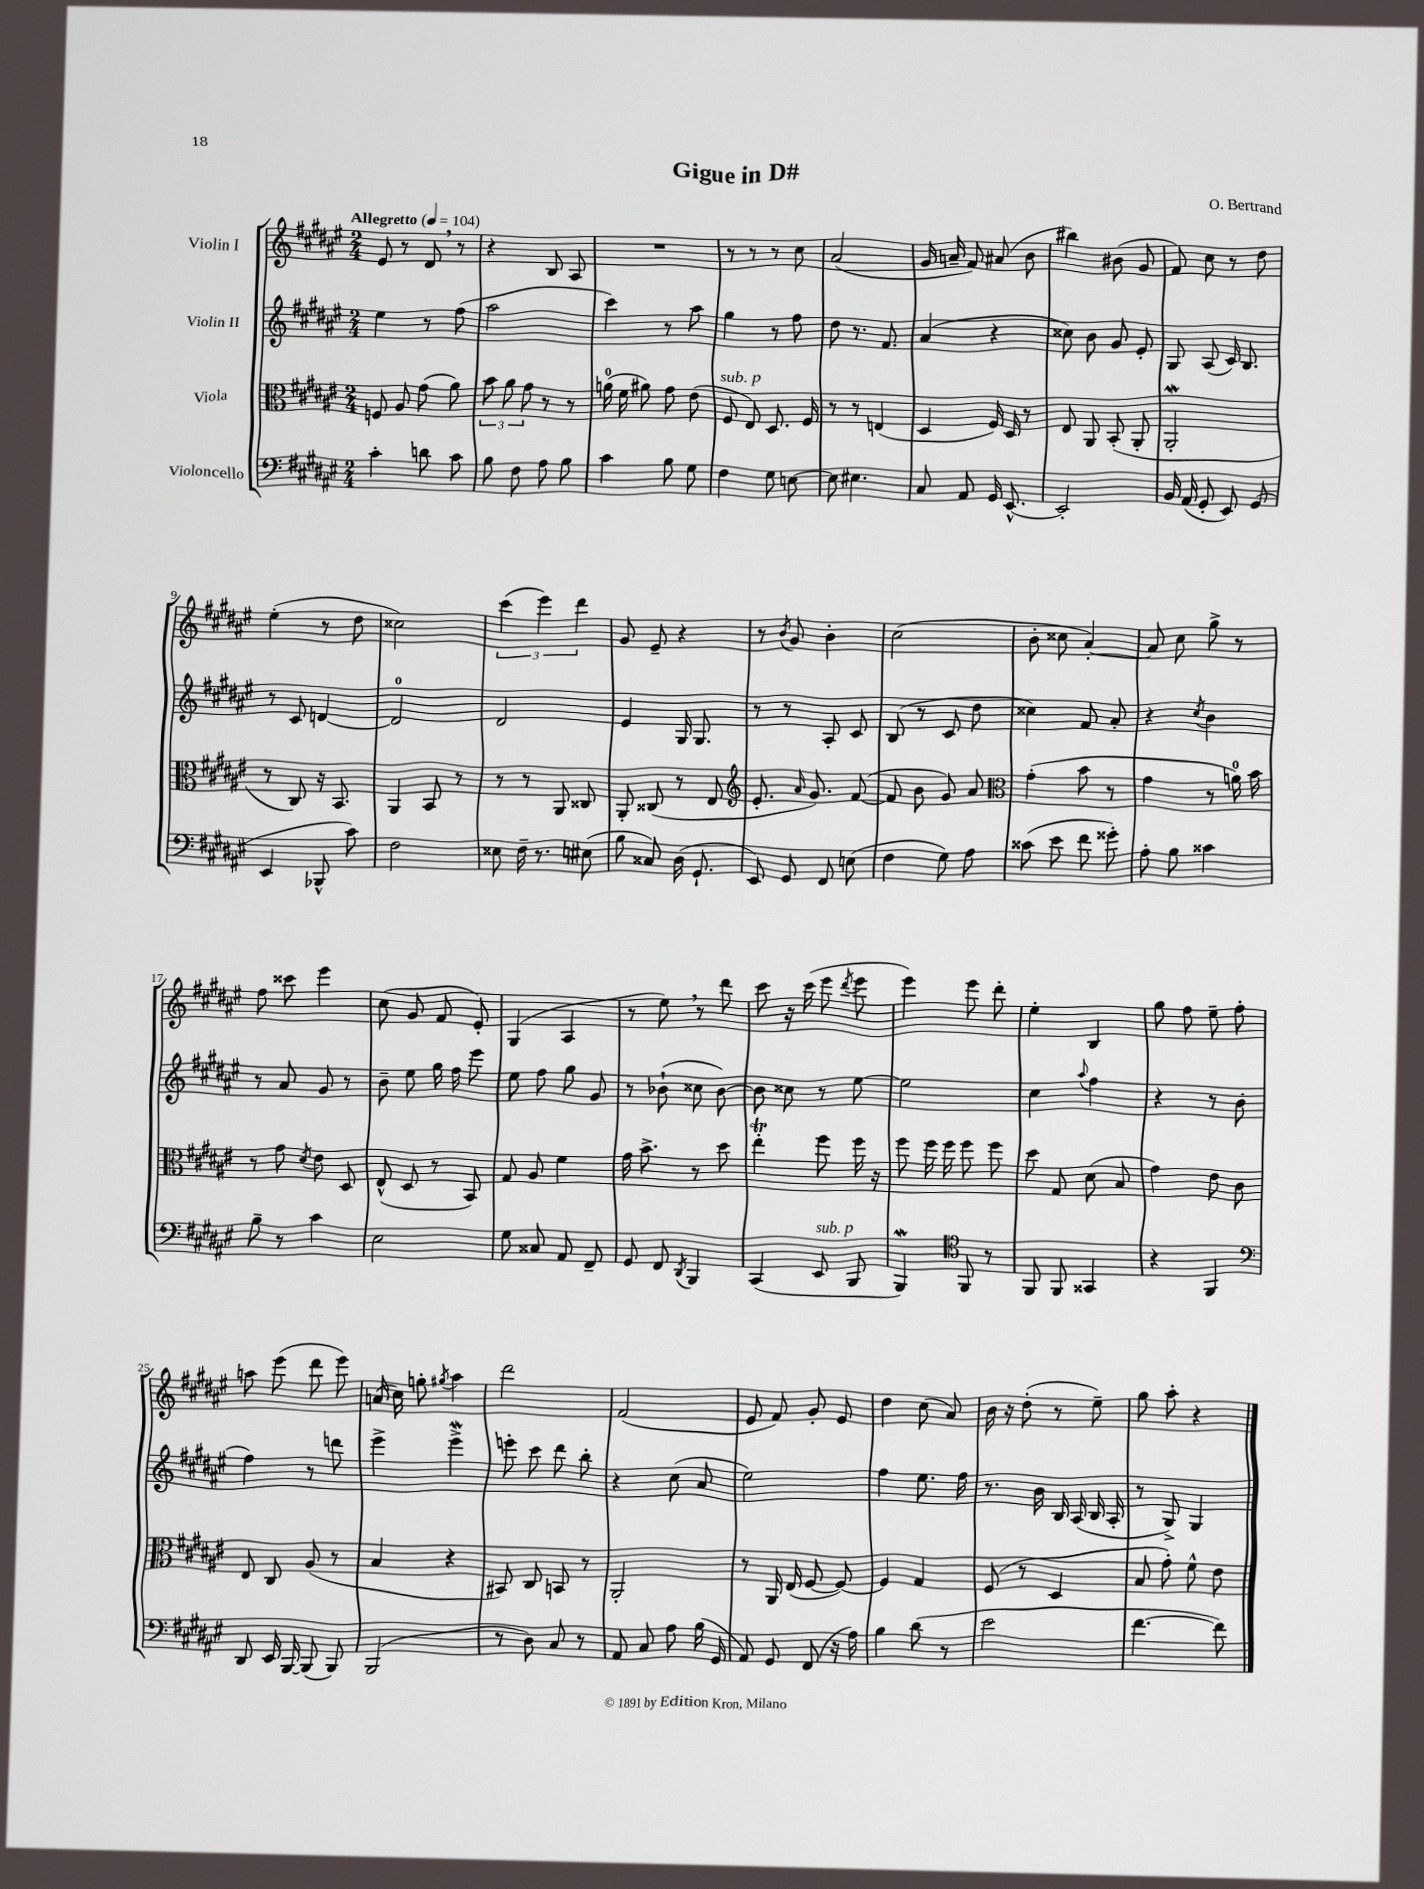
\header { title = "Gigue in D#" composer = "O. Bertrand" }
<<
\new StaffGroup <<
\new Staff = "s0" \with { instrumentName = "Violin I" } {
    \clef treble \key fis \major \numericTimeSignature \time 2/4 \tempo "Allegretto" 4 = 104
    \autoBeamOff eis'8 r8 dis'8 \breathe r8 |
    r4 b8 ais8 |
    R2 |
    r8 r8 r8 cis''8 |
    ais'2( |
    gis'16 a'16-- fis'8) ais'8( b'8 |
    bis''4) bis'8( gis'8 |
    fis'8) cis''8 r8 dis''8 |
    eis''4-.( r8 dis''8 |
    cisis''2) |
    \tuplet 3/2 { cis'''4( eis'''4) dis'''4 } |
    gis'8 eis'8-- r4 |
    r8 \acciaccatura { b'8 } gis'8 b'4-. |
    cis''2( |
    b'8-. cisis''8 ais'4~-.) |
    ais'8 cis''8 gis''8-> r8 |
    fis''8 cisis'''8 eis'''4 |
    cis''8( gis'8 fis'8 eis'8-.) |
    gis4( ais4 |
    r8 eis''8) \breathe r8 dis'''8 |
    cis'''8 r16 cis'''16( eis'''8 \acciaccatura { dis'''8 } eis'''8 |
    eis'''4) eis'''8 dis'''8-. |
    eis''4-. b4 |
    gis''8 fis''8 eis''8-- fis''8-. |
    a''8 eis'''8( dis'''8 eis'''8) |
    a'16( cis''16) g''8-. \acciaccatura { gis''8 } ais''4 |
    dis'''2 |
    fis'2( |
    eis'8 fis'8) gis'8-. eis'8 |
    dis''4 cis''8( ais'8) |
    b'16 r16 dis''8-.( r8 eis''8--) |
    gis''8 ais''8-. r4 \bar "|." |
}
\new Staff = "s1" \with { instrumentName = "Violin II" } {
    \clef treble \key fis \major \numericTimeSignature \time 2/4
    \autoBeamOff eis''4 r8 fis''8( |
    ais''2 |
    cis'''4) r8 ais''8 |
    gis''4 r8 fis''8 |
    dis''8 r8. fis'8. |
    ais'4( r4 |
    cisis''8) b'8 gis'8 eis'8-. |
    gis8 ais8( cis'16) b8. |
    r8 cis'8 d'4~ |
    d'2-0 |
    dis'2 |
    eis'4 gis16 gis8. |
    r8 r8 ais8-. cis'8 |
    b8( r8 cis'8 dis''8 |
    cisis''4) fis'8 ais'8-. |
    r4 \acciaccatura { cis''8 } b'4 |
    r8 ais'8 gis'8 r8 |
    b'8-- eis''8 gis''16 fis''16 eis'''8 |
    eis''8 fis''8 gis''8 gis'8 |
    r8 bes'8-!( cisis''8 bes'8~) |
    bes'8 cisis''8 r8 eis''8~ |
    eis''2 |
    cis''4 \appoggiatura { ais''8 } fis''4 |
    r4 r8 b'8( |
    fis''4) r8 d'''8 |
    eis'''4-> eis'''4->\mordent |
    e'''8-. cis'''8 dis'''8 b''8-. |
    r4 cis''8( ais'8 |
    eis''2) |
    fis''4 eis''8. fis''16 |
    r8. b'16 b16 ais16( b16 ais16-. |
    r8 gis8->) gis4 \bar "|." |
}
\new Staff = "s2" \with { instrumentName = "Viola" } {
    \clef alto \key fis \major \numericTimeSignature \time 2/4
    \autoBeamOff f8 ais8 gis'8( ais'8) |
    \tuplet 3/2 { b'8 ais'8 gis'8 } r8 r8 |
    a'16-0( fis'16 ais'8) gis'8 eis'8( |
    fis8^\markup { \italic "sub. p" } eis8) dis8. fis16 |
    r8 r8 e4( |
    dis4 fis16) dis16 r8 |
    eis8 ais,8 b,8-.( ais,8-. |
    ais,2-.\mordent |
    r8 cis8) r16 b,8. |
    ais,4 b,8 r8 |
    r8 r8 ais,8 cisis8 |
    ais,8-. cisis8( r8 eis8 |
    \clef treble eis'8.-. \grace { ais'16 } gis'8.) fis'8~( |
    fis'8 b'8 gis'8) ais'8 |
    \clef alto gis'4-.( b'8 r8 |
    gis'4 r8 a'16-0) b'16 |
    r8 gis'8 \acciaccatura { dis'8 } eis'8 dis8 |
    eis8-^( dis8 r8 b,8) |
    gis8 ais8 fis'4 |
    gis'16 b'8.-> r8 dis''8 |
    eis''4-.\trill fis''8 fis''16 r16 |
    fis''8 fis''16 fis''16 fis''8 fis''8 |
    dis''8 gis8 dis'8( b8 |
    gis'4) eis'8 cis'8 |
    eis8 cis8 ais8( r8 |
    b4 r4 |
    bis,8) cis8 b,8 r8 |
    ais,2-. |
    r8 ais,16 eis16( fis8~ fis8~) |
    fis4 gis4 |
    fis8( r8 dis4 |
    b8 gis'8-.) fis'8-^ eis'8 \bar "|." |
}
\new Staff = "s3" \with { instrumentName = "Violoncello" } {
    \clef bass \key fis \major \numericTimeSignature \time 2/4
    \autoBeamOff cis'4-. d'8 cis'8 |
    b8 fis8 ais8 b8 |
    cis'4 b8 gis8 |
    fis4 gis8 e8~ |
    e8 eis4. |
    cis8 ais,8 gis,16 eis,8.~-^ |
    eis,2-. |
    b,16 ais,16( gis,8-. eis,8) gis,8( |
    eis,4 bes,,8-^ cis'8) |
    fis2 |
    eisis8 fis16-- r8. eis8( |
    b8 cisis8) dis16( gis,8.-! |
    eis,8) gis,8 fis,8 e8( |
    fis4 gis8) ais8 |
    cisis'8( eis'8 fis'8 gisis'8-.) |
    ais8-. b8 cisis'4 |
    b8-- r8 cis'4 |
    eis2 |
    gis8 cisis8 ais,8 fis,8-- |
    gis,8 fis,8 \acciaccatura { dis,8 } b,,4 |
    cis,4( eis,8^\markup { \italic "sub. p" } b,,8 |
    b,,4\mordent) \clef tenor fis,8 r8 |
    fis,8 fis,8 gisis,4 |
    r4 fis,4 |
    \clef bass dis,8 eis,16 b,,16~ b,,8( b,,8) |
    b,,2( |
    r8 dis8) cis8 r8 |
    ais,8 cis8 ais8 b16( gis,16 |
    ais,8) gis,8 fis,8( r16 ais16) |
    b4 dis'8( r8 |
    eis'2 |
    fis'4.~ fis'8) \bar "|." |
}
>>
>>
